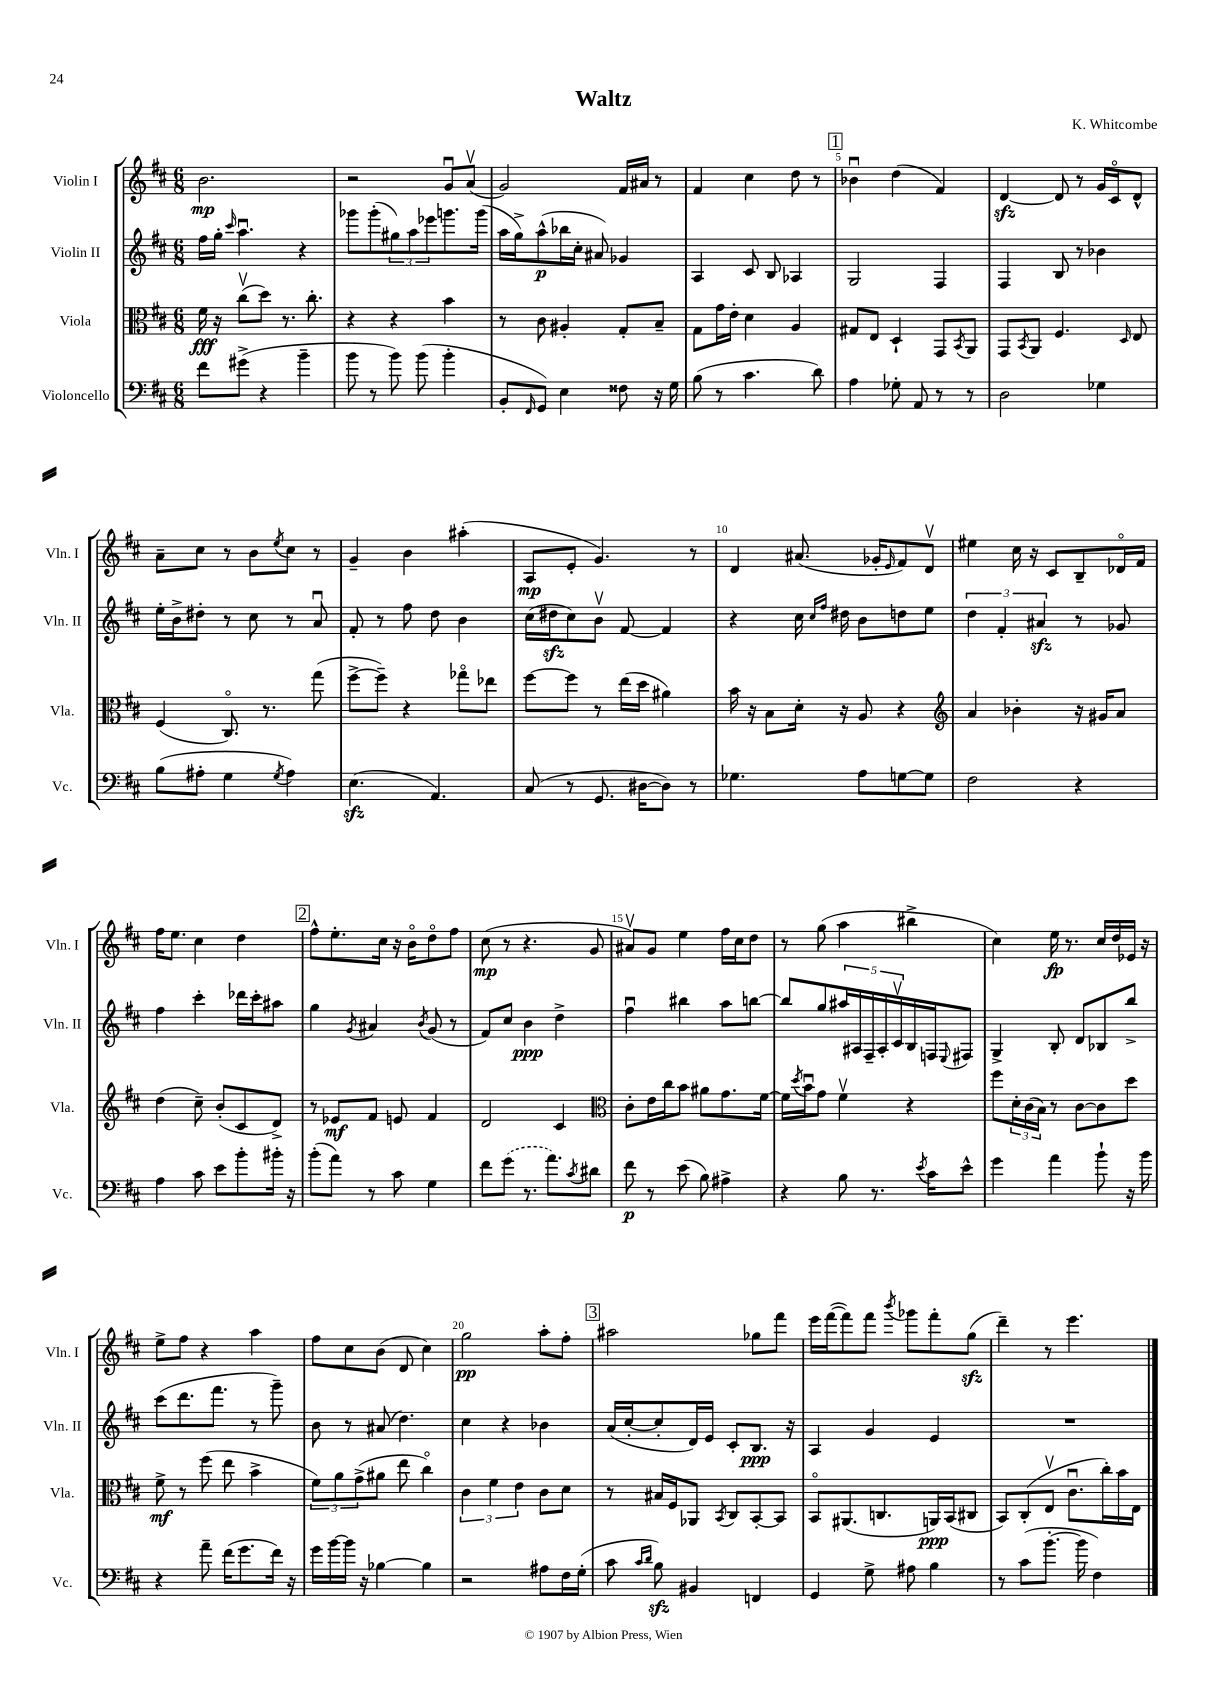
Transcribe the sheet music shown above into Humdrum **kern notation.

**kern	**dynam	**kern	**dynam	**kern	**dynam	**kern	**dynam
*part4	*part4	*part3	*part3	*part2	*part2	*part1	*part1
*staff4	*staff4	*staff3	*staff3	*staff2	*staff2	*staff1	*staff1
*I"Violoncello	*	*I"Viola	*	*I"Violin II	*	*I"Violin I	*
*I'Vc.	*	*I'Vla.	*	*I'Vln. II	*	*I'Vln. I	*
*clefF4	*	*clefC3	*	*clefG2	*	*clefG2	*
*k[f#c#]	*	*k[f#c#]	*	*k[f#c#]	*	*k[f#c#]	*
*M6/8	*	*M6/8	*	*M6/8	*	*M6/8	*
=1	=1	=1	=1	=1	=1	=1	=1
8f#\L	.	16f#\	fff	16ff#\LL	.	2.b\	mp
.	.	16r	.	16gg'\JJ	.	.	.
.	.	.	.	16qqccc#/	.	.	.
(8g#X^\J	.	(8cc#v\L	.	4.aau\	.	.	.
4r	.	8dd\J)	.	.	.	.	.
.	.	8.r	.	.	.	.	.
4b~\	.	.	.	4r	.	.	.
.	.	8.cc#'\	.	.	.	.	.
=2	=2	=2	=2	=2	=2	=2	=2
8b\	.	4r	.	8ggg-X\L	.	2r	.
8r	.	.	.	(8ggg-'\	.	.	.
8b\)	.	4r	.	12gg#X\)	.	.	.
.	.	.	.	12aa\	.	.	.
(8b\	.	.	.	.	.	.	.
.	.	.	.	12eee-X\	.	.	.
4b'\	.	4b\	.	8.gggn\	.	8gu/L	.
.	.	.	.	.	.	(8av/J	.
.	.	.	.	(16ggg\Jk	.	.	.
=3	=3	=3	=3	=3	=3	=3	=3
8BB'/L	.	8r	.	16aa\LL	.	2g/)	.
.	.	.	.	16gg^\J)	.	.	.
16qqFF#/	.	.	.	.	.	.	.
8GG/J)	.	8c#\	.	(8aa^^\	p	.	.
4E\	.	4A#X'/	.	16bb-X\L	.	.	.
.	.	.	.	16cc#'\JJ	.	.	.
.	.	.	.	8a#X/)	.	.	.
8F##X\	.	8G'/L	.	4g-X/	.	16f#/LL	.
.	.	.	.	.	.	16a#X/JJ	.
16r	.	8B~/J	.	.	.	8r	.
16G\	.	.	.	.	.	.	.
=4	=4	=4	=4	=4	=4	=4	=4
(8B\	.	8G\L	.	4A/	.	4f#/	.
8r	.	16g\L	.	.	.	.	.
.	.	16e'\JJ	.	.	.	.	.
4.c#\	.	4d\	.	8c#/	.	4cc#\	.
.	.	.	.	8B/	.	.	.
.	.	4A/	.	4A-X/	.	8dd\	.
8d\)	.	.	.	.	.	8r	.
!!LO:REH:place=s1:t=1
=5	=5	=5	=5	=5	=5	=5	=5
4A\	.	8G#X/L	.	2G/	.	4b-Xu\	.
.	.	8E/J	.	.	.	.	.
8G-X'\	.	4D`/	.	.	.	(4dd\	.
8AA/	.	.	.	.	.	.	.
8r	.	8GG/L	.	4F#/	.	4f#/)	.
.	.	8qBB/	.	.	.	.	.
8r	.	8AA/J	.	.	.	.	.
=6	=6	=6	=6	=6	=6	=6	=6
2D\	.	8GG/L	.	4F#/	.	[4dzz/	.
.	.	8qBB/	.	.	.	.	.
.	.	8AA/J	.	.	.	.	.
.	.	4.F#/	.	8B/	.	8d/]	.
.	.	.	.	8r	.	8r	.
4G-X\	.	.	.	4b-X\	.	16g/LL	.
.	.	.	.	.	.	16c#/J	.
.	.	16qqD/	.	.	.	.	.
.	.	8E/	.	.	.	8d^^/J	.
!!LO:LB:g=z
=7	=7	=7	=7	=7	=7	=7	=7
(8B\L	.	(4F#/	.	16ee'\LL	.	8a~\L	.
.	.	.	.	16b^\J	.	.	.
8A#X'\J	.	.	.	8dd#X'\J	.	8cc#\J	.
4G\	.	8.C#/)	.	8r	.	8r	.
.	.	.	.	8cc#\	.	8b\L	.
.	.	8.r	.	.	.	.	.
8qG/	.	.	.	.	.	8qee/	.
4A#\)	.	.	.	8r	.	8cc#\J	.
.	.	(8gg\	.	8au/	.	8r	.
=8	=8	=8	=8	=8	=8	=8	=8
(4.Ezz\	.	[8ff#^\L	.	8f#'/	.	4g~/	.
.	.	8ff#~\J])	.	8r	.	.	.
.	.	4r	.	8ff#\	.	4b\	.
4.AA/)	.	.	.	8dd\	.	.	.
.	.	8gg-X\L	.	4b\	.	(4aa#X'\	.
.	.	8ee-X\J	.	.	.	.	.
=9	=9	=9	=9	=9	=9	=9	=9
(8C#/	.	[8ff#\L	.	(16cc#\LL	.	8A/L	mp
.	.	.	.	16dd#Xzz\J	.	.	.
8r	.	8ff#\J]	.	8cc#\)	.	8e'/J	.
8.GG/	.	8r	.	8bv\J	.	4.g/)	.
.	.	(16ee\LL	.	[8f#/	.	.	.
[16D#X\KL	.	16dd\JJ	.	.	.	.	.
8D#\J])	.	4a#X\)	.	4f#/]	.	.	.
8r	.	.	.	.	.	8r	.
=10	=10	=10	=10	=10	=10	=10	=10
4.G-X\	.	16b\	.	4r	.	4d/	.
.	.	16r	.	.	.	.	.
.	.	8B\L	.	.	.	.	.
.	.	16d'\Jk	.	16cc#\	.	(8.a#X/	.
.	.	.	.	16qqcc#/LL	.	.	.
.	.	.	.	16qqff#/JJ	.	.	.
.	.	16r	.	16dd#X\	.	.	.
8A\L	.	8A/	.	8b\L	.	.	.
.	.	.	.	.	.	16g-X'/KL	.
.	.	.	.	.	.	16qqe/	.
[8Gn\	.	4r	.	8ddn\	.	8f#/)	.
8G\J]	.	.	.	8ee\J	.	8dv/J	.
=11	=11	=11	=11	=11	=11	=11	=11
*	*	*clefG2	*	*	*	*	*
2F#\	.	4a/	.	6dd\	.	4ee#X\	.
.	.	.	.	6f#'/	.	.	.
.	.	4b-X'\	.	.	.	16cc#\	.
.	.	.	.	.	.	16r	.
.	.	.	.	6a#Xzz/	.	.	.
.	.	.	.	.	.	8c#/L	.
4r	.	16r	.	8r	.	8B~/	.
.	.	16g#X/KL	.	.	.	.	.
.	.	8a/J	.	8g-X/	.	16d-X/L	.
.	.	.	.	.	.	16f#/JJ	.
!!LO:LB:g=z
=12	=12	=12	=12	=12	=12	=12	=12
4A\	.	(4dd\	.	4ff#\	.	16ff#\KL	.
.	.	.	.	.	.	8.ee\J	.
8c#\	.	8cc#~\)	.	4ccc#'\	.	4cc#\	.
8e\L	.	(8b'/L	.	.	.	.	.
8b'\	.	8c#/	.	16ddd-X\LL	.	4dd\	.
.	.	.	.	16ccc#'\J	.	.	.
16b#X'\Jk	.	8d^/J)	.	8aa#X\J	.	.	.
16r	.	.	.	.	.	.	.
!!LO:REH:place=s1:t=2
=13	=13	=13	=13	=13	=13	=13	=13
(8b'\L	.	8r	.	4gg\	.	8ff#^^\L	.
8a\J)	.	8e-X/L	mf	.	.	8.ee'\	.
.	.	.	.	8qg/	.	.	.
8r	.	8f#/J	.	4a#X/	.	.	.
.	.	.	.	.	.	16cc#\Jk	.
8c#\	.	8en/	.	.	.	16r	.
.	.	.	.	.	.	16b\KL	.
.	.	.	.	8qb/	.	.	.
4G\	.	4f#/	.	(8g/	.	8dd\	.
.	.	.	.	8r	.	8ff#\J	.
=14	=14	=14	=14	=14	=14	=14	=14
8f#\L	.	2d/	.	8f#/L)	.	(8cc#\	mp
(8g\J	.	.	.	8cc#/J	.	8r	.
8.r	.	.	.	4b\	ppp	4.r	.
8.a\L)	.	.	.	.	.	.	.
.	.	4c#/	.	4dd^\	.	.	.
8qc#/	.	.	.	.	.	.	.
8d#X\J	.	.	.	.	.	8g/	.
=15	=15	=15	=15	=15	=15	=15	=15
*	*	*clefC3	*	*	*	*	*
8f#\	p	8c#'\L	.	4ff#u\	.	8a#Xv/L)	.
8r	.	16e\L	.	.	.	8g/J	.
.	.	16cc#\J	.	.	.	.	.
(8e\	.	8b\J	.	4bb#X\	.	4ee\	.
8B\)	.	8a#X\L	.	.	.	.	.
4A#X^\	.	8.g\	.	8aa\L	.	16ff#\LL	.
.	.	.	.	.	.	16cc#\J	.
.	.	.	.	[8bbn\J	.	8dd\J	.
.	.	[16f#\Jk	.	.	.	.	.
=16	=16	=16	=16	=16	=16	=16	=16
4r	.	16f#\LL]	.	8bb/L]	.	8r	.
.	.	8qdd/	.	.	.	.	.
.	.	16bu\J	.	.	.	.	.
.	.	8g\J	.	8gg/	.	(8gg\	.
8B\	.	4f#v\	.	20aa#X/L	.	4aa\	.
.	.	.	.	20A#X/	.	.	.
.	.	.	.	20F#~/	.	.	.
8.r	.	.	.	.	.	.	.
.	.	.	.	20A#'/	.	.	.
.	.	.	.	20c#v/	.	.	.
.	.	4r	.	16B/	.	4bb#X^\	.
8qe/	.	.	.	.	.	.	.
16c#\KL	.	.	.	16Fn/J	.	.	.
.	.	.	.	8qqE/	.	.	.
8e^^\J	.	.	.	8F#X/J	.	.	.
=17	=17	=17	=17	=17	=17	=17	=17
4g\	.	8ff#\L	.	4G^/	.	4cc#\)	.
.	.	24d'\L	.	.	.	.	.
.	.	(24c#\	.	.	.	.	.
.	.	24B\JJ)	.	.	.	.	.
4a\	.	8r	.	8B'/	.	16ee\	fp
.	.	.	.	.	.	8.r	.
.	.	[8c#\L	.	8d/L	.	.	.
8b`\	.	8c#\]	.	8B-X/	.	16cc#/LL	.
.	.	.	.	.	.	16dd/	.
16r	.	8dd\J	.	8bb^/J	.	16e-X/JJ	.
16b\	.	.	.	.	.	16r	.
!!LO:LB:g=z
=18	=18	=18	=18	=18	=18	=18	=18
4r	.	8f#^\	mf	(8ccc#\L	.	8ee^\L	.
.	.	8r	.	8.ddd\	.	8ff#\J	.
8a~\	.	(8ff#\	.	.	.	4r	.
.	.	.	.	8.fff#\J	.	.	.
(16f#\KL	.	8ee\	.	.	.	.	.
8.g\	.	.	.	.	.	.	.
.	.	4b^\	.	8r	.	4aa\	.
16f#\Jk)	.	.	.	8ggg~\)	.	.	.
16r	.	.	.	.	.	.	.
=19	=19	=19	=19	=19	=19	=19	=19
16g\LL	.	12f#\L)	.	8b\	.	8ff#\L	.
[16b\	.	.	.	.	.	.	.
.	.	12a\	.	.	.	.	.
16b\JJ]	.	.	.	8r	.	8cc#\	.
.	.	(12g^\	.	.	.	.	.
16r	.	.	.	.	.	.	.
[4B-X\	.	8a#X\J	.	(8a#X/	.	(8b\J	.
.	.	8ee\	.	4.dd\)	.	8d/	.
4B-\]	.	4cc#\)	.	.	.	4cc#\)	.
=20	=20	=20	=20	=20	=20	=20	=20
2r	.	6c#\	.	4cc#\	.	2gg\	pp
.	.	6f#\	.	.	.	.	.
.	.	.	.	4r	.	.	.
.	.	6e\	.	.	.	.	.
8A#X\L	.	8c#\L	.	4b-X\	.	8aa'\L	.
16F#\L	.	8d\J	.	.	.	8ff#'\J	.
(16G'\JJ	.	.	.	.	.	.	.
!!LO:REH:place=s1:t=3
=21	=21	=21	=21	=21	=21	=21	=21
8c#\	.	8r	.	(16a/LL	.	2aa#X\	.
.	.	.	.	[16cc#'/J	.	.	.
16qqc#/LL	.	.	.	.	.	.	.
16qqd/JJ	.	.	.	.	.	.	.
8Bzz\)	.	16B#X/LL	.	8cc#'/]	.	.	.
.	.	16F#/J	.	.	.	.	.
4BB#X/	.	8AA-X/J	.	16d/L)	.	.	.
.	.	.	.	16e/JJ	.	.	.
.	.	8qBB/	.	.	.	.	.
.	.	8C#/L	.	8c#'/L	.	.	.
4FFn/	.	[8BB'/	.	8.B/J	ppp	8gg-X\L	.
.	.	8BB/J]	.	.	.	8fff#\J	.
.	.	.	.	16r	.	.	.
=22	=22	=22	=22	=22	=22	=22	=22
4GG/	.	8BB/L	.	4A/	.	16eee\LL	.
.	.	.	.	.	.	([16fff#\J	.
.	.	(8.AA#X/	.	.	.	8fff#\])	.
8G^\	.	.	.	4g/	.	8fff#\J	.
.	.	8.Cn/	.	.	.	.	.
.	.	.	.	.	.	8qbbb/	.
8A#X\	.	.	.	.	.	8ggg-X\L	.
4B\	.	16AAn/L)	ppp	4e/	.	8fff#'\	.
.	.	(16BB/J	.	.	.	.	.
.	.	8C#X/J	.	.	.	(8ggzz\J	.
=23	=23	=23	=23	=23	=23	=23	=23
8r	.	8BB/L)	.	2.r	.	4ddd~\)	.
(8c#\L	.	(8C#'/	.	.	.	.	.
[8.b'\J	.	8Ev/J	.	.	.	8r	.
.	.	8.c#u\L	.	.	.	4.eee\	.
16b\]	.	.	.	.	.	.	.
4F#\)	.	.	.	.	.	.	.
.	.	16cc#'\L)	.	.	.	.	.
.	.	16b\	.	.	.	.	.
.	.	16E\JJ	.	.	.	.	.
==	==	==	==	==	==	==	==
*-	*-	*-	*-	*-	*-	*-	*-
